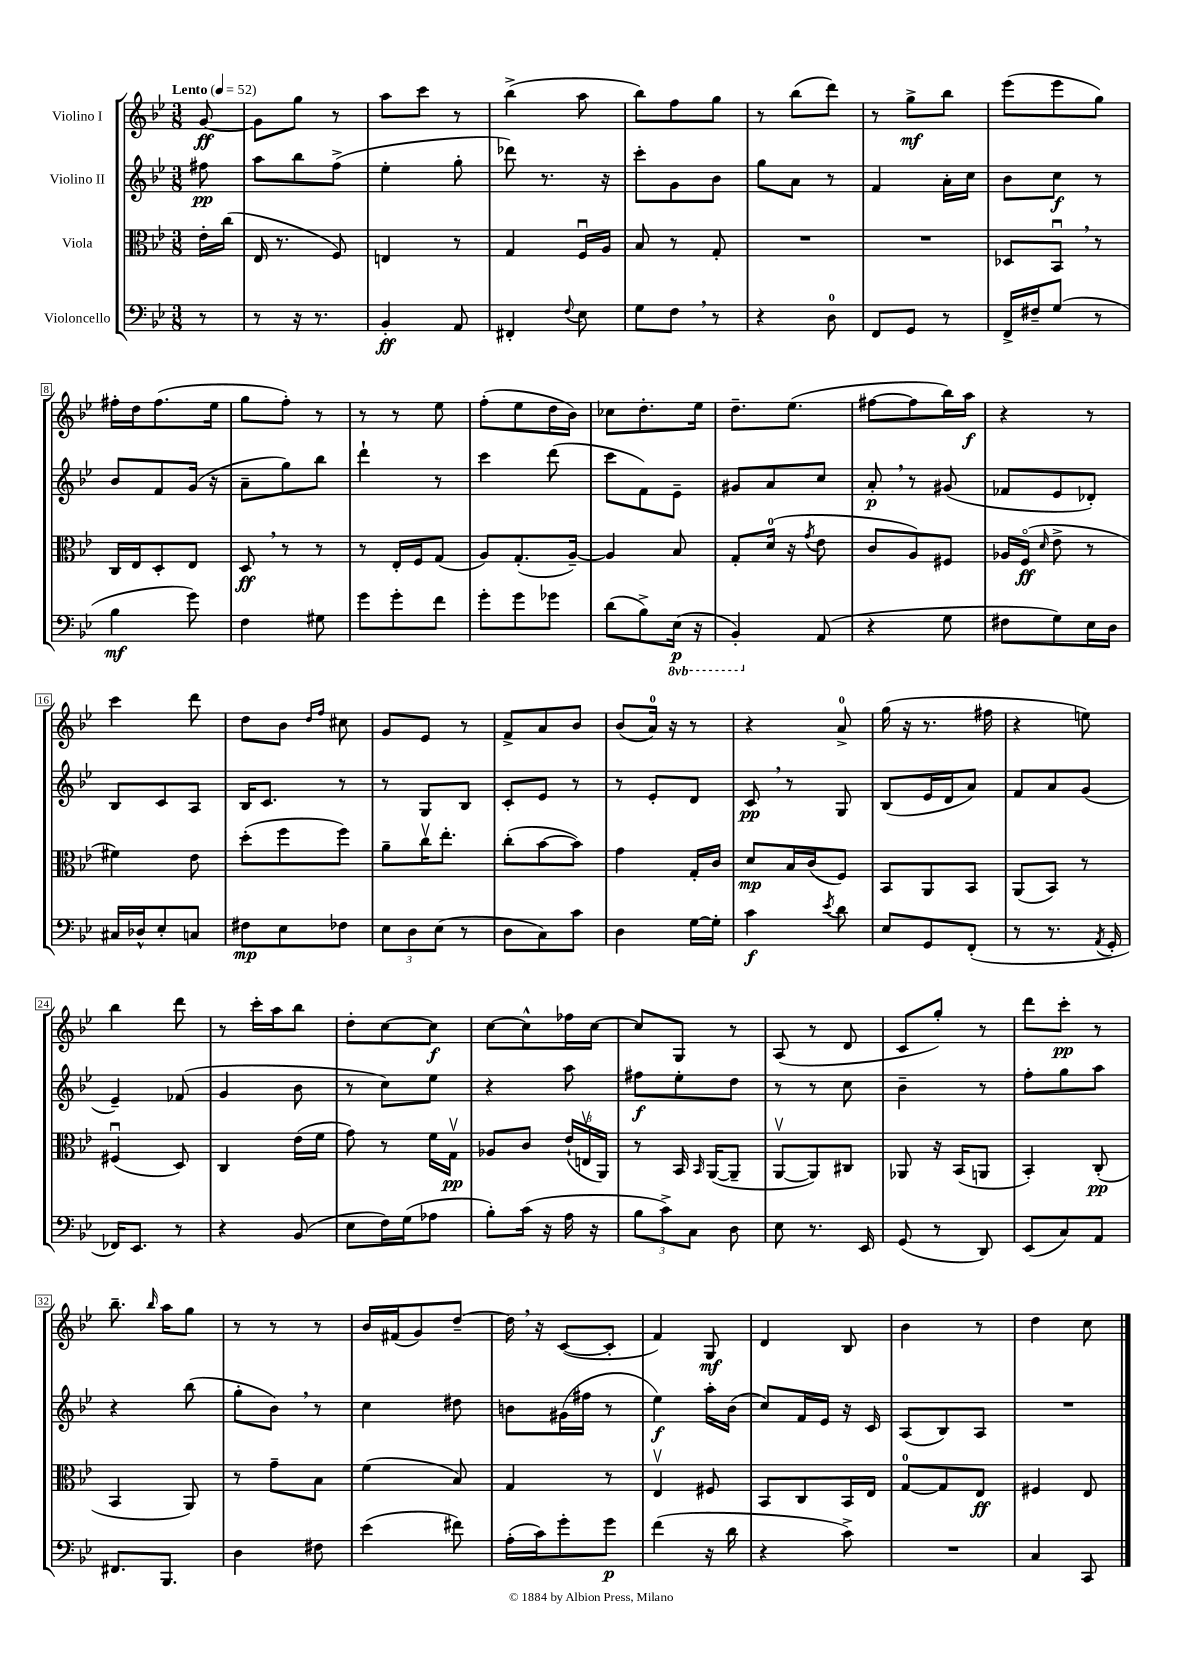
<<
\new StaffGroup <<
\new Staff = "s0" \with { instrumentName = "Violino I" } {
    \clef treble \key bes \major \numericTimeSignature \time 3/8 \partial 8 \tempo "Lento" 4 = 52
    \autoBeamOff g'8~\ff |
    g'8[ g''8] r8 |
    a''8[ c'''8] r8 |
    bes''4->( a''8 |
    bes''8[) f''8 g''8] |
    r8 bes''8[( d'''8]) |
    r8 g''8[->\mf bes''8] |
    ees'''8[( ees'''8 g''8]) |
    fis''16[-. d''16 fis''8.( ees''16] |
    g''8[ f''8]-.) r8 |
    r8 r8 ees''8 |
    f''8[-.( ees''8 d''16 bes'16]) |
    ces''8[ d''8.-. ees''16] |
    d''8.[-- ees''8.]( |
    fis''8[~ fis''8 bes''16) a''16]\f |
    r4 r8 |
    c'''4 d'''8 |
    d''8[ bes'8] \grace { d''16[ f''16] } cis''8 |
    g'8[ ees'8] r8 |
    f'8[-> a'8 bes'8] |
    bes'8[( a'16]-0) r16 r8 |
    r4 a'8-0-> |
    g''16( r16 r8. fis''16 |
    r4 e''8) |
    bes''4 d'''8 |
    r8 c'''16[-. a''16 bes''8] |
    d''8[-. c''8~ c''8]\f |
    c''8[~ c''8-^ fes''16 c''16]~ |
    c''8[ g8] r8 |
    a8( r8 d'8 |
    c'8[ g''8]-.) r8 |
    d'''8[ c'''8]-.\pp r8 |
    bes''8.-- \grace { bes''16 } a''16[ g''8] |
    r8 r8 r8 |
    bes'16[ fis'16( g'8) d''8]~-- |
    d''16 \breathe r16 c'8[~( c'8]-. |
    f'4) g8\mf |
    d'4 bes8 |
    bes'4 r8 |
    d''4 c''8 \bar "|." |
}
\new Staff = "s1" \with { instrumentName = "Violino II" } {
    \clef treble \key bes \major \numericTimeSignature \time 3/8 \partial 8
    \autoBeamOff fis''8\pp |
    a''8[ bes''8 f''8]->( |
    ees''4-. g''8-. |
    des'''8) r8. r16 |
    c'''8[-. g'8 bes'8] |
    g''8[ a'8] r8 |
    f'4 a'16[-. c''16] |
    bes'8[ c''8]\f r8 |
    bes'8[ f'8 g'16]( r16 |
    a'8[-- g''8) bes''8] |
    d'''4-! r8 |
    c'''4 d'''8( |
    c'''8[ f'8) ees'8]-- |
    gis'8[ a'8 c''8] |
    a'8-.\p \breathe r8 gis'8( |
    fes'8[ ees'8 des'8]-.) |
    bes8[ c'8 a8] |
    bes16[ c'8.] r8 |
    r8 g8[ bes8] |
    c'8[-. ees'8] r8 |
    r8 ees'8[-. d'8] |
    c'8\pp \breathe r8 g8 |
    bes8[( ees'16 d'16 a'8]) |
    f'8[ a'8 g'8]( |
    ees'4--) fes'8( |
    g'4 bes'8 |
    r8 c''8[) ees''8] |
    r4 a''8 |
    fis''8[\f ees''8-. d''8] |
    r8 r8 c''8 |
    bes'4-- r8 |
    f''8[-. g''8 a''8] |
    r4 bes''8( |
    g''8[-. bes'8]) \breathe r8 |
    c''4 dis''8 |
    b'8[ gis'16( fis''16] r8 |
    ees''4\f) a''16[-. bes'16]( |
    c''8[) f'16 ees'16] r16 c'16 |
    a8[( bes8) a8] |
    R4. \bar "|." |
}
\new Staff = "s2" \with { instrumentName = "Viola" } {
    \clef alto \key bes \major \numericTimeSignature \time 3/8 \partial 8
    \autoBeamOff ees'16[-. c''16]( |
    ees16 r8. f8) |
    e4 r8 |
    g4 f16[\downbow a16] |
    bes8 r8 g8-. |
    R4. |
    R4. |
    des8[ bes,8]\downbow \breathe r8 |
    c16[ ees16 d8-. ees8] |
    d8\ff \breathe r8 r8 |
    r8 ees16[-. f16 g8]( |
    a8[) g8.-.( a16]~--) |
    a4 bes8 |
    g8[-. d'16]-0( r16 \acciaccatura { g'8 } ees'8 |
    c'8[ a8) fis8] |
    aes16[ f16]\flageolet\ff( \grace { d'16 } ees'8-> r8 |
    fis'4) ees'8 |
    d''8[-.( f''8 f''8]) |
    a'8[-- c''16\upbow ees''8.]-. |
    c''8[-.( bes'8~ bes'8]) |
    g'4 g16[-. c'16] |
    d'8[\mp bes16 c'16( f8]) |
    bes,8[ a,8 bes,8] |
    a,8[( bes,8]) r8 |
    fis4\downbow( d8) |
    c4 ees'16[( f'16] |
    g'8) r8 f'16[ g16]\upbow\pp |
    aes8[ c'8] \tuplet 3/2 { ees'16[-!( e16\upbow a,16]) } |
    r8 bes,16 \grace { bes,16 } a,16[~( a,8]-- |
    a,8[~\upbow a,8) cis8] |
    aes,8 r16 bes,16[( a,8] |
    bes,4-.) c8-.\pp( |
    bes,4 a,8) |
    r8 g'8[-- bes8] |
    f'4( bes8) |
    g4 r8 |
    ees4\upbow fis8 |
    bes,8[ c8 bes,16 ees16] |
    g8[-0~ g8 ees8]\ff |
    fis4 ees8 \bar "|." |
}
\new Staff = "s3" \with { instrumentName = "Violoncello" } {
    \clef bass \key bes \major \numericTimeSignature \time 3/8 \set Staff.ottavationMarkups = #ottavation-simple-ordinals \partial 8
    \autoBeamOff r8 |
    r8 r16 r8. |
    bes,4-.\ff a,8 |
    fis,4-. \appoggiatura { f8 } ees8 |
    g8[ f8] \breathe r8 |
    r4 d8-0 |
    f,8[ g,8] r8 |
    f,16[-> fis16-- g8]( r8 |
    bes4\mf g'8) |
    f4 gis8 |
    g'8[ g'8-. f'8] |
    g'8[-. g'8 ges'8] |
    d'8[( bes8->) \ottava #-1 ees,16]\p( r16 |
    bes,,4-.) \ottava #0 a,8( |
    r4 g8 |
    fis8[ g8) ees16 d16] |
    cis16[ des16-^ ees8-. c8] |
    fis8[\mp ees8 fes8] |
    \tuplet 3/2 { ees8[ d8 ees8]( } r8 |
    d8[ c8) c'8] |
    d4 g16[~ g16]-. |
    c'4\f \acciaccatura { ees'8 } d'8 |
    ees8[ g,8 f,8]-.( |
    r8 r8. \acciaccatura { a,8 } g,16-. |
    fes,16[) ees,8.] r8 |
    r4 bes,8( |
    ees8[ f16) g16( aes8] |
    bes8[-.) c'16]( r16 a16 r16 |
    \tuplet 3/2 { bes8[ c'8->) c8] } d8 |
    ees8 r8. ees,16 |
    g,8( r8 d,8) |
    ees,8[( c8) a,8] |
    fis,8.[ bes,,8.] |
    d4 fis8 |
    ees'4( fis'8) |
    a16[-.( c'16) g'8-. g'8]\p |
    f'4( r16 d'16 |
    r4 c'8->) |
    R4. |
    c4 c,8 \bar "|." |
}
>>
>>
\layout { \context { \Score \override BarNumber.stencil = #(make-stencil-boxer 0.1 0.3 ly:text-interface::print) } }
